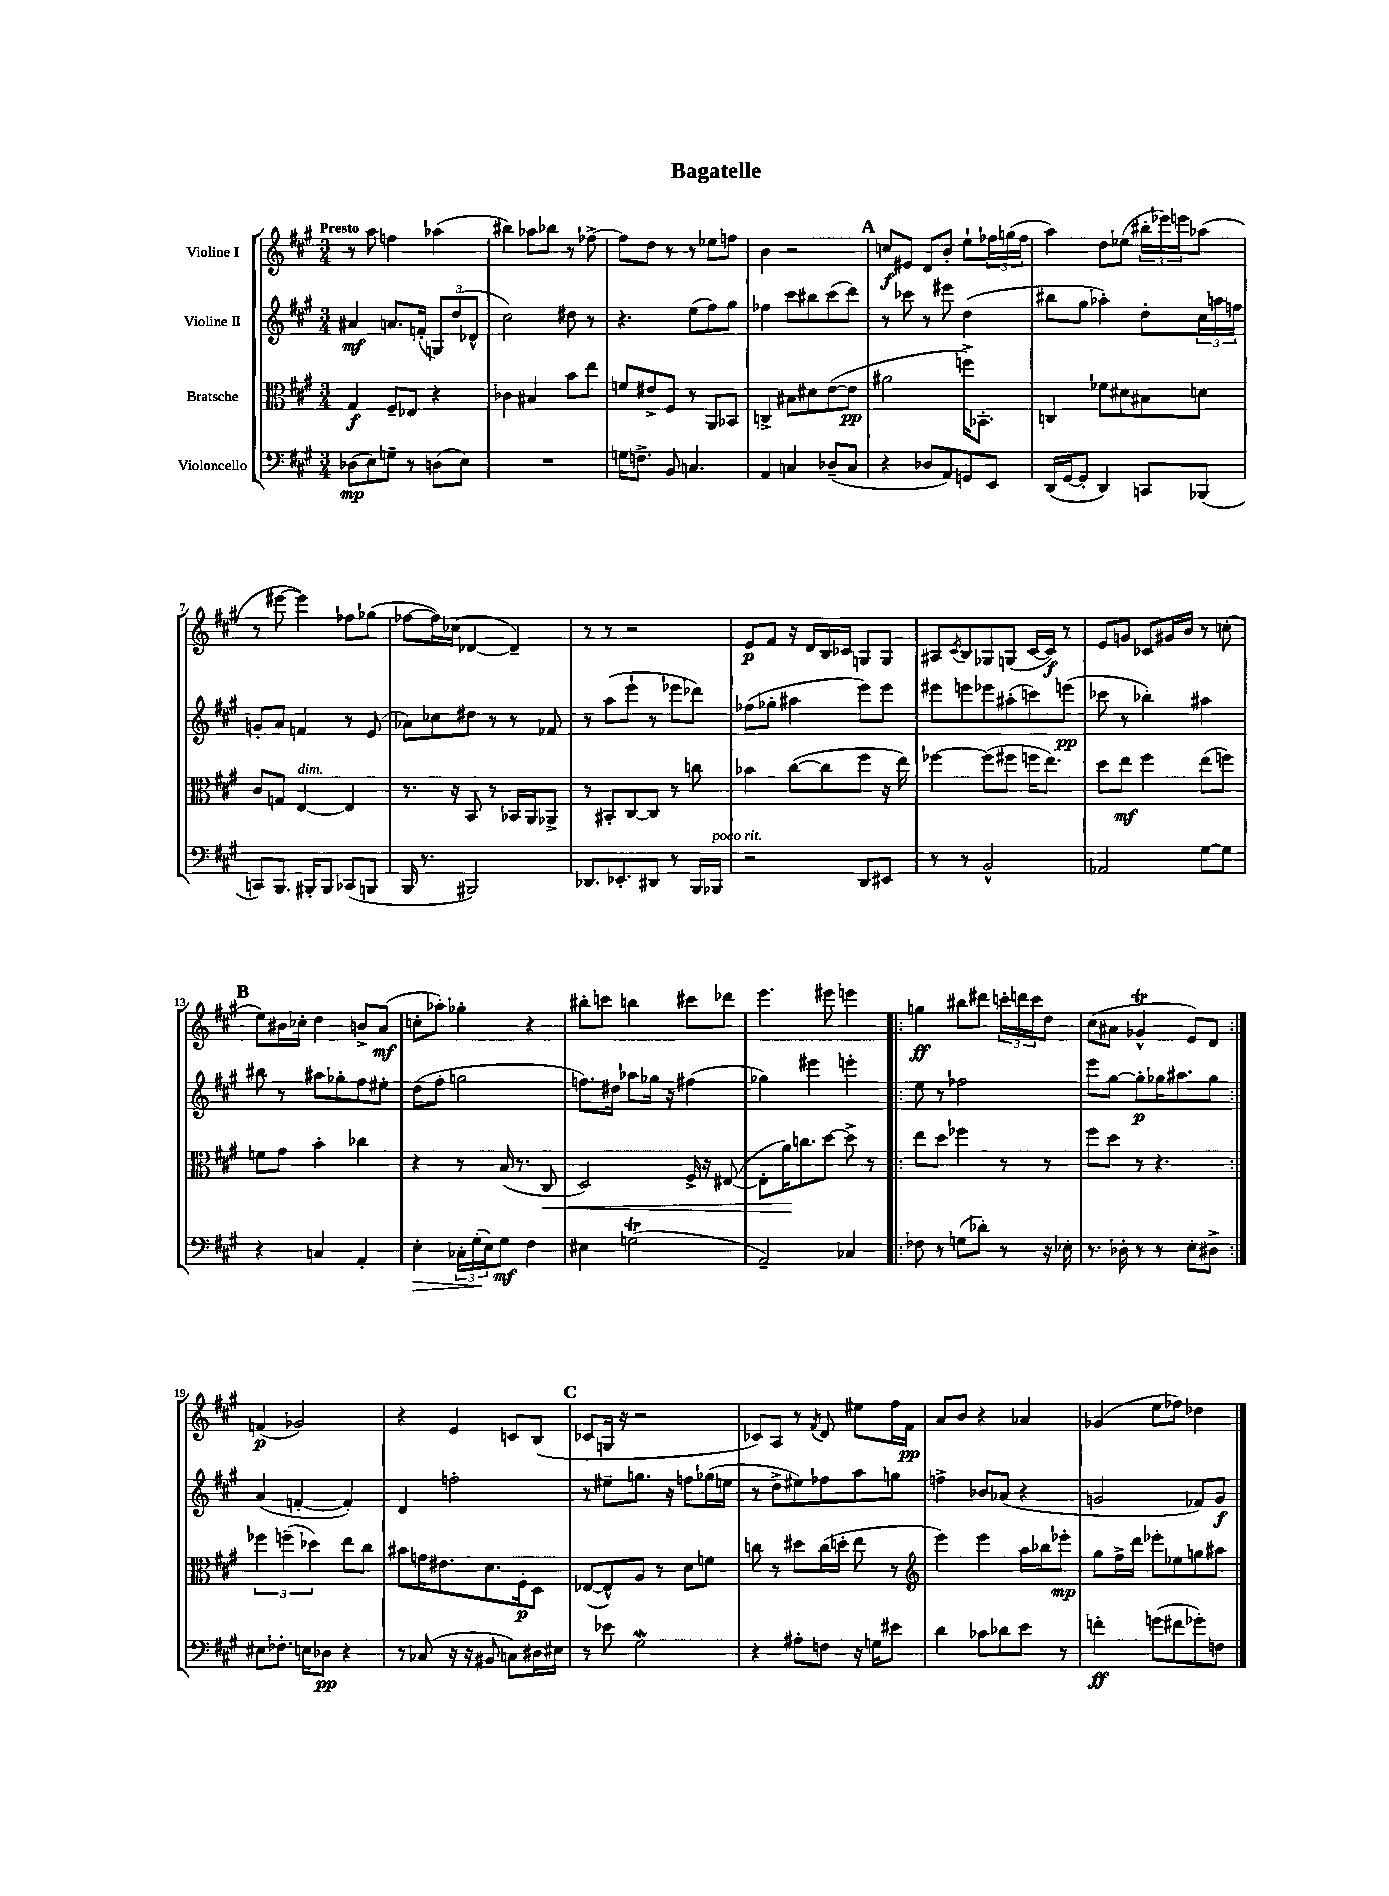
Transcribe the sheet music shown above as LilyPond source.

\header { title = "Bagatelle" }
<<
\new StaffGroup <<
\new Staff = "s0" \with { instrumentName = "Violine I" } {
    \clef treble \key a \major \numericTimeSignature \time 3/4 \tempo "Presto"
    r8 a''8 f''4 aes''4( |
    bis''4) aes''8 bes''8 r8 fes''8~-> |
    fes''8 d''8 r8 r8 ees''8 f''8 |
    b'4 r2 |
    \mark \markup { \bold "A" } c''8\f eis'8 d'8 b'8-. e''8-! \tuplet 3/2 { fes''16 g''16( fes''16 } |
    a''4) d''8 ees''8( \tuplet 3/2 { bis''16-. ees'''16) e'''16 } aes''8( |
    r8 eis'''8~ eis'''4) fes''8 ges''8( |
    fes''8~ fes''16) ces''16( des'4~ des'4--) |
    r8 r8 r2 |
    e'8\p fis'8 r16 d'16 b16 ces'16 g8 g8 |
    ais8 \acciaccatura { cis'8 } b8 ges8 g8( cis'16~ cis'16\f) r8 |
    e'8 g'8 ces'8 gis'16 b'16 r8 c''8-.( |
    \mark \markup { \bold "B" } e''8) bis'16 ces''16-. d''4 b'8-> a'8\mf( |
    c''8-. aes''8-.) ges''4-. r4 |
    bis''8-. c'''8 b''4 cis'''8 des'''8 |
    e'''4. eis'''8 e'''4 |
    \repeat volta 2 { g''4\ff bis''8 dis'''8 \tuplet 3/2 { c'''16-. d'''16 c'''16 } d''8 |
    cis''8( ais'8 ges'4-^\trill e'8) d'8 | }
    f'4\p( ges'2) |
    r4 e'4 c'8 b8( |
    \mark \markup { \bold "C" } ces'8 g16 r16 r2 |
    ces'8) a8 r8 \acciaccatura { fis'8 } d'8 eis''8 fis''16 fis'16\pp |
    a'8 b'8 r4 aes'4 |
    ges'4( e''8 fes''8) des''4 \bar "|." |
}
\new Staff = "s1" \with { instrumentName = "Violine II" } {
    \clef treble \key a \major \numericTimeSignature \time 3/4
    ais'4\mf a'8. f'16-.( \tuplet 3/2 { g8) d''8( des'8-^ } |
    cis''2) dis''8 r8 |
    r4. e''8( fis''8) gis''8 |
    fes''4 cis'''8 bis''8 cis'''8( d'''8) |
    \mark \markup { \bold "A" } r8 ces'''8 r8 eis'''8 d''4( |
    bis''8 gis''8 aes''4-.) d''8-. \tuplet 3/2 { cis''16 a''16 f''16 } |
    g'8-. a'8 f'4 r8 e'8( |
    aes'8) ces''8 dis''8 r8 r8 fes'8 |
    r8 a''8( e'''8-! r8 ees'''8 des'''8) |
    fes''8( ges''8-. ais''4 e'''8) e'''8 |
    eis'''8 e'''8 ees'''8 ais''8-.( c'''8) e'''8\pp( |
    ces'''8 r8 bes''4-.) ais''4 |
    \mark \markup { \bold "B" } bis''8 r8 ais''8 ges''8-. fis''8 eis''8-. |
    d''8( fis''8-. g''2 |
    f''8.) dis''16 aes''8 ges''16 r16 fis''4( |
    ges''4) eis'''4 e'''4-. |
    \repeat volta 2 { e''8 r8 fes''2 |
    e'''8 gis''8~ gis''8-.\p ges''16 ais''8. ges''8 | }
    a'4( f'4~-. f'4-.) |
    d'4 f''2-. |
    \mark \markup { \bold "C" } r8 eis''8-- g''8. r16 f''8 ges''16( e''16 |
    r8 d''8-> eis''8) fes''8 a''8 g''8 |
    f''4-> bes'8 aes'8( r4 |
    g'2 fes'8) g'8\f \bar "|." |
}
\new Staff = "s2" \with { instrumentName = "Bratsche" } {
    \clef alto \key a \major \numericTimeSignature \time 3/4
    gis4\f fis8-- ees8 r4 |
    ces'4 bis4 b'8 e''8 |
    f'8 eis'8-> fis8 r8 a,8 bes,8 |
    c4-> bis8 dis'8 e'8~( e'8\pp |
    \mark \markup { \bold "A" } ais'2 f''16->) bes,8.-. |
    c4 fes'8 dis'8 bis8 d'8 |
    cis'8 g8 e4~^\markup { \italic "dim." } e4 |
    r8. r16 b,8 r8 bes,16 a,16 aes,8-> |
    r8 bis,8-. cis8~ cis8 r8 c''8 |
    bes'4 cis''8~( cis''8 fis''8 r16 e''16) |
    fes''4~ fes''8( fis''8 f''16 e''8.) |
    d''8 e''8\mf fis''4 e''8( f''8) |
    \mark \markup { \bold "B" } f'8 gis'8 b'4-. ces''4 |
    r4 r8 b16( r8. cis8\< |
    d2) fis16-> r16 eis8~( |
    eis8-. a'16\!) c''8. d''8~ d''8-> r8 |
    \repeat volta 2 { e''8 d''8 fes''4 r8 r8 |
    fis''8 d''8 r8 r4. | }
    \tuplet 3/2 { fes''4 f''4--( des''4) } e''8 cis''8 |
    bis'8 g'16 eis'8. d'8. fis16-.\p d8 |
    \mark \markup { \bold "C" } ees8~( ees8-^) a8 r8 d'8 f'8 |
    c''8 r8 dis''8 c''16( d''16-. e''8 r8 |
    \clef treble e'''4) e'''4 a''16 bes''16 ees'''8-.\mp |
    gis''8 fis''16-> d'''16 ees'''8-. ees''8 g''8 ais''8 \bar "|." |
}
\new Staff = "s3" \with { instrumentName = "Violoncello" } {
    \clef bass \key a \major \numericTimeSignature \time 3/4
    des8\mp( e8) g8-- r8 d8( e8) |
    R2. |
    g16 f8.-> b,8 c4. |
    a,4 c4 des8--( c8 |
    \mark \markup { \bold "A" } r4 des8 a,8) g,8 e,8 |
    d,16( gis,16~ gis,8-. d,4) c,8 bes,,8( |
    c,8) b,,8. bis,,16-. bis,,8 ces,8( b,,8 |
    b,,16 r8. bis,,2) |
    des,8. ees,8.-. dis,8 r8 b,,16 bes,,16^\markup { \italic "poco rit." } |
    r2 d,8 eis,8 |
    r8 r8 b,2-^ |
    aes,2 gis8~ gis8 |
    \mark \markup { \bold "B" } r4 c4 a,4-. |
    e4-.\> \tuplet 3/2 { ces16-. gis16-.\!( e16) } gis8\mf fis4 |
    eis4 g2\trill( |
    a,2--) ces4 |
    \repeat volta 2 { fes8 r8 g8( des'8-.) r8 r16 ees16-. |
    r8. des16-. r8 r8 e8-. dis8-> | }
    eis8 fes8.-. e16 des8\pp r4 |
    r8 ces8( r16 r16 bis,8 c8) dis16 eis16 |
    \mark \markup { \bold "C" } r8 ees'8 gis2\mordent |
    r4 ais8-. f8 r16 g16 eis'8 |
    d'4 ces'8 des'8 e'8 r8 |
    f'4-.\ff g'8( fis'8 ges'8-.) f8 \bar "|." |
}
>>
>>
